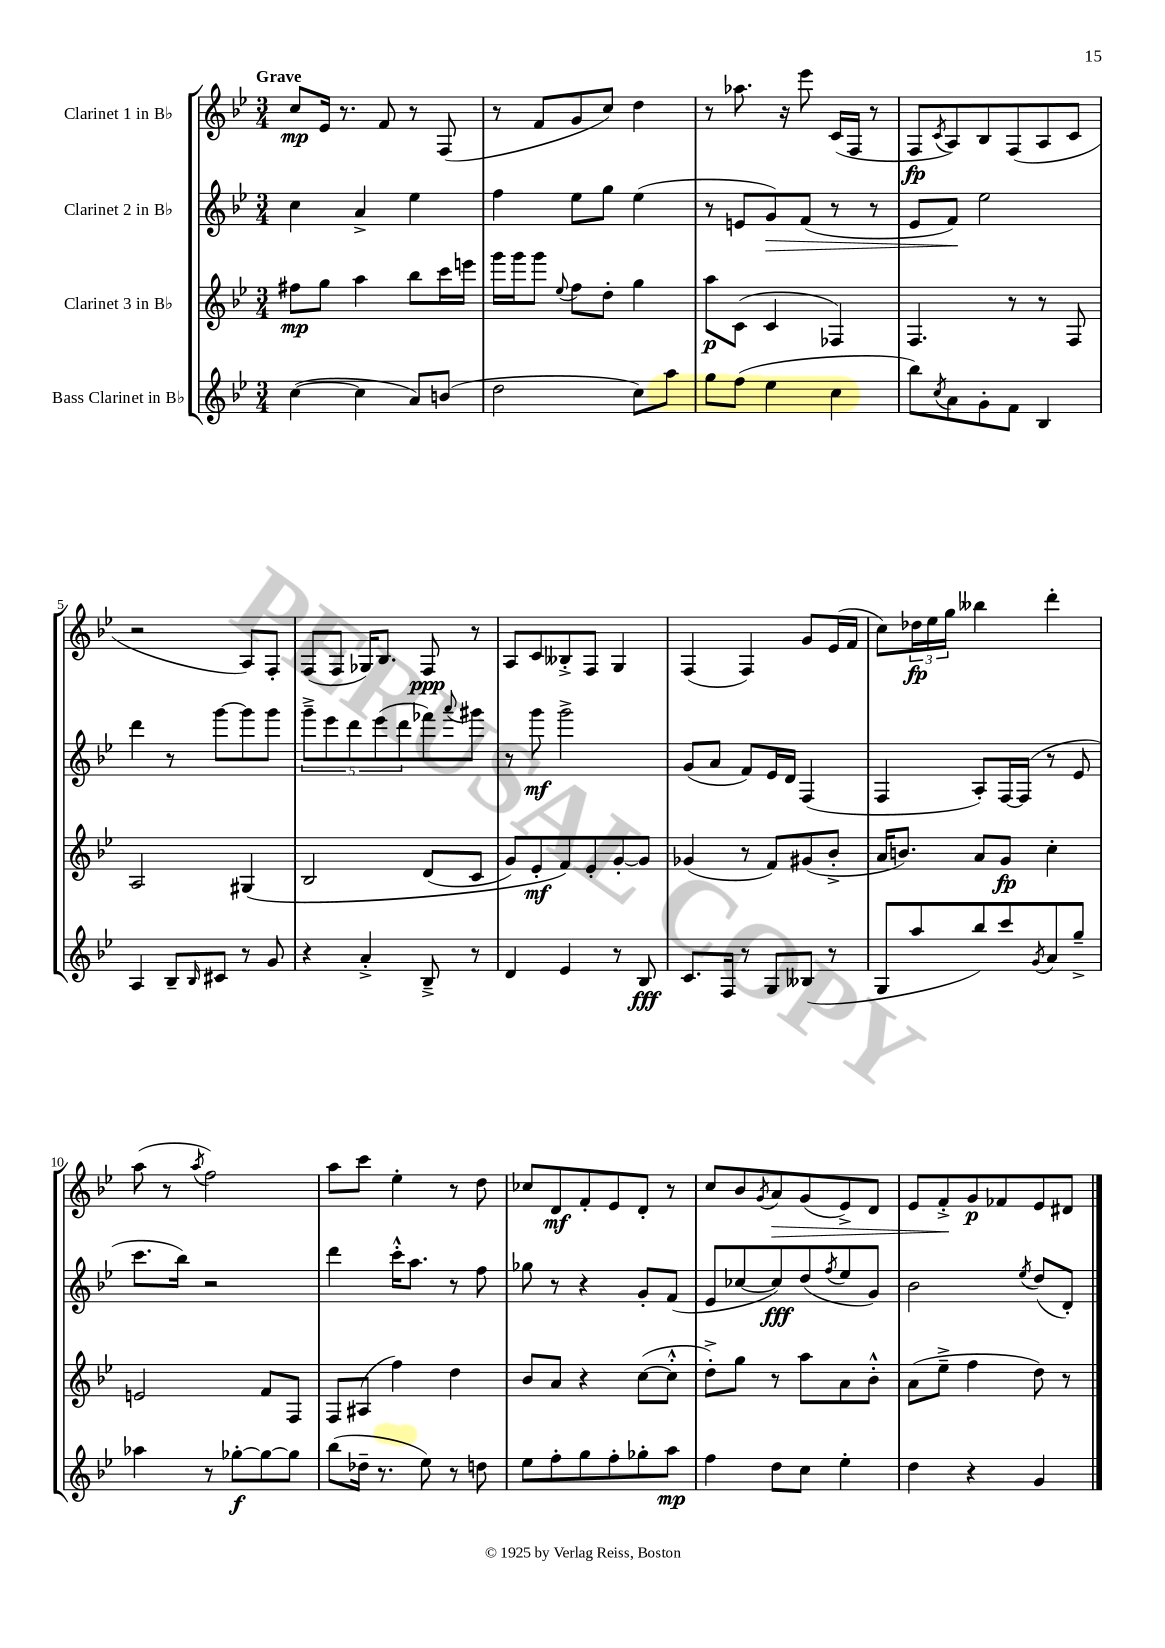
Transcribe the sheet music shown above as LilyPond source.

<<
\new StaffGroup <<
\new Staff = "s0" \with { instrumentName = "Clarinet 1 in Bb" } {
    \clef treble \key bes \major \numericTimeSignature \time 3/4 \tempo "Grave"
    c''8\mp ees'16 r8. f'8 r8 f8( |
    r8 f'8 g'8 c''8) d''4 |
    r8 aes''8. r16 ees'''8 c'16( f16 r8 |
    f8\fp \acciaccatura { c'8 } a8) bes8 f8( a8 c'8 |
    r2 a8) f8-. |
    f8( f8 ges16) bes8. f8\ppp r8 |
    a8 c'8 beses8-.-> f8 g4 |
    f4( f4) g'8 ees'16( f'16 |
    c''8) \tuplet 3/2 { des''16\fp ees''16 g''16 } beses''4 d'''4-. |
    a''8( r8 \acciaccatura { a''8 } f''2) |
    a''8 c'''8 ees''4-. r8 d''8 |
    ces''8 d'8\mf f'8-. ees'8 d'8-. r8 |
    c''8 bes'8 \acciaccatura { g'8 } a'8\> g'8( ees'8->) d'8 |
    ees'8 f'8-.->\! g'8\p fes'8 ees'8 dis'8 \bar "|." |
}
\new Staff = "s1" \with { instrumentName = "Clarinet 2 in Bb" } {
    \clef treble \key bes \major \numericTimeSignature \time 3/4
    c''4 a'4-> ees''4 |
    f''4 ees''8 g''8 ees''4( |
    r8 e'8 g'8\>) f'8( r8 r8 |
    ees'8 f'8\!) ees''2 |
    d'''4 r8 g'''8~ g'''8 g'''8 |
    \tuplet 5/4 { g'''8---> ees'''8 d'''8 ees'''8( d'''8 } fes'''8) \appoggiatura { a'''8 } gis'''8 |
    r8 g'''8\mf g'''2-> |
    g'8( a'8 f'8) ees'16 d'16 f4( |
    f4 a8-.) f16~ f16( r8 ees'8 |
    c'''8. bes''16) r2 |
    d'''4 c'''16-.-^ a''8. r8 f''8 |
    ges''8 r8 r4 g'8-. f'8( |
    ees'8 ces''8~ ces''8\fff) d''8( \acciaccatura { f''8 } ees''8 g'8) |
    bes'2 \acciaccatura { ees''8 } d''8( d'8-.) \bar "|." |
}
\new Staff = "s2" \with { instrumentName = "Clarinet 3 in Bb" } {
    \clef treble \key bes \major \numericTimeSignature \time 3/4
    fis''8\mp g''8 a''4 bes''8 c'''16 e'''16 |
    g'''16 g'''16 g'''8 \appoggiatura { ees''8 } f''8 d''8-. g''4 |
    a''8\p c'8( c'4 fes4) |
    f4. r8 r8 f8 |
    a2 gis4\( |
    bes2 d'8( c'8 |
    g'8) ees'8-.\mf f'8\) ees'8-. g'8~-. g'8 |
    ges'4( r8 f'8) gis'8( bes'8-.-> |
    a'16 b'8.) a'8 g'8\fp c''4-. |
    e'2 f'8 f8 |
    f8 ais8( f''4) d''4 |
    bes'8 a'8 r4 c''8~( c''8-.-^ |
    d''8-.->) g''8 r8 a''8 a'8 bes'8-.-^ |
    a'8( ees''8---> f''4 d''8) r8 \bar "|." |
}
\new Staff = "s3" \with { instrumentName = "Bass Clarinet in Bb" } {
    \clef treble \key bes \major \numericTimeSignature \time 3/4
    c''4~( c''4 a'8) b'8( |
    d''2 c''8) a''8 |
    g''8 f''8( ees''4 c''4 |
    bes''8) \acciaccatura { c''8 } a'8 g'8-. f'8 bes4 |
    a4 bes8-- \grace { bes16 } cis'8 r8 g'8 |
    r4 a'4-.-> bes8---> r8 |
    d'4 ees'4 r8 bes8\fff |
    c'8. f16 r8 g8 beses8( r8 |
    g8 a''8 bes''8) c'''8 \acciaccatura { g'8 } a'8 g''8---> |
    aes''4 r8 ges''8~-.\f ges''8~ ges''8 |
    bes''8( des''16-- r8. ees''8) r8 d''8 |
    ees''8 f''8-. g''8 f''8-. ges''8-. a''8\mp |
    f''4 d''8 c''8 ees''4-. |
    d''4 r4 g'4 \bar "|." |
}
>>
>>
